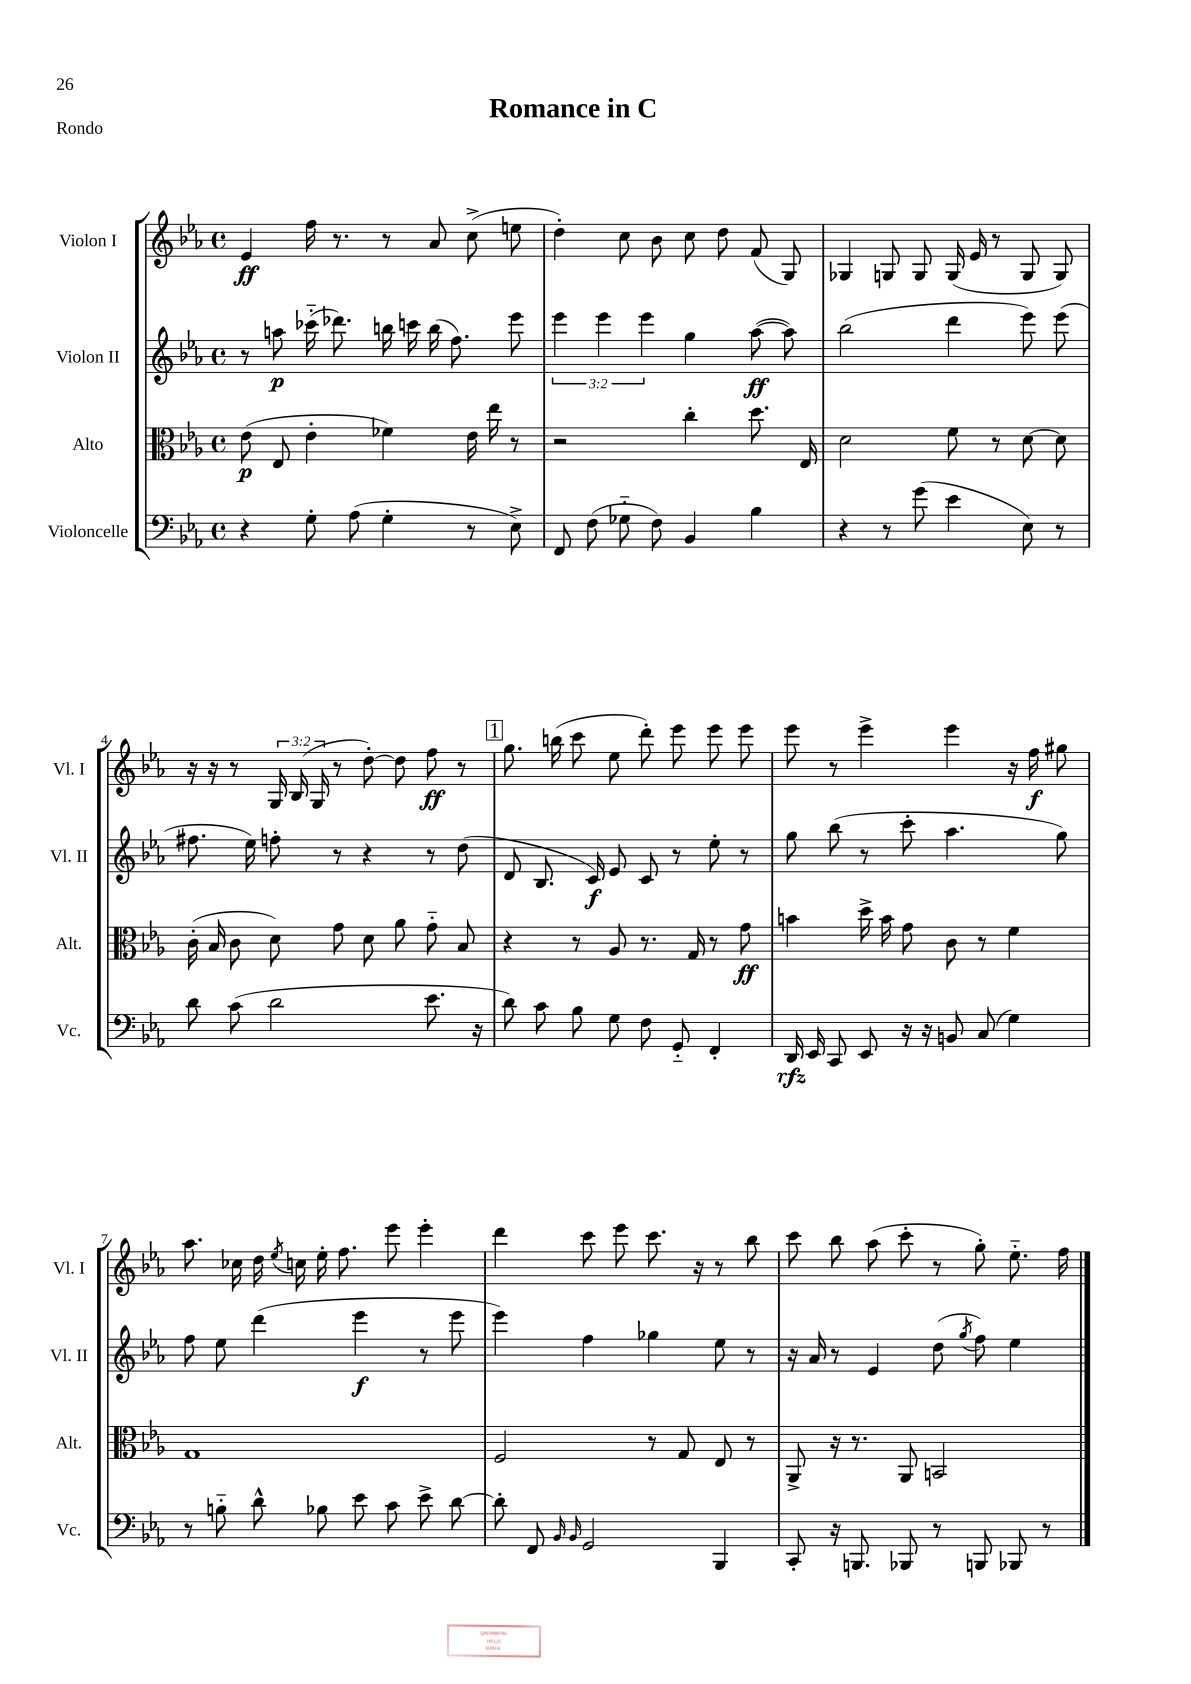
\header { title = "Romance in C" piece = "Rondo" }
<<
\new StaffGroup <<
\new Staff = "s0" \with { instrumentName = "Violon I" shortInstrumentName = "Vl. I" } {
    \clef treble \key ees \major \defaultTimeSignature \time 4/4 \override Staff.TupletNumber.text = #tuplet-number::calc-fraction-text
    \autoBeamOff ees'4\ff f''16 r8. r8 aes'8 c''8->( e''8 |
    d''4-.) c''8 bes'8 c''8 d''8 f'8( g8) |
    ges4 g8 g8 g16( ees'16 r8 g8 g8) |
    r16 r16 r8 \tuplet 3/2 { g16 bes16( g16 } r8 d''8~-.) d''8 f''8\ff r8 |
    \mark \markup { \box "1" } g''8. b''16( c'''8 ees''8 d'''8-.) ees'''8 ees'''8 ees'''8 |
    ees'''8 r8 ees'''4-> ees'''4 r16 f''16\f gis''8 |
    aes''8. ces''16 d''16 \acciaccatura { ees''8 } c''16 ees''16-. f''8. ees'''8 ees'''4-. |
    d'''4 c'''8 ees'''8 c'''8. r16 r8 bes''8 |
    c'''8 bes''8 aes''8( c'''8-. r8 g''8-.) ees''8.-_ f''16 \bar "|." |
}
\new Staff = "s1" \with { instrumentName = "Violon II" shortInstrumentName = "Vl. II" } {
    \clef treble \key ees \major \defaultTimeSignature \time 4/4 \override Staff.TupletNumber.text = #tuplet-number::calc-fraction-text
    \autoBeamOff r8 a''8\p ces'''16-_( des'''8.) b''16 c'''16 b''16( f''8.) ees'''8 |
    \tuplet 3/2 { ees'''4 ees'''4 ees'''4 } g''4 aes''8~\ff( aes''8) |
    bes''2( d'''4 ees'''8) ees'''8( |
    fis''8. ees''16) f''8-. r8 r4 r8 d''8( |
    \mark \markup { \box "1" } d'8 bes8. c'16\f) ees'8 c'8 r8 ees''8-. r8 |
    g''8 bes''8( r8 c'''8-. aes''4. g''8) |
    f''8 ees''8 d'''4( ees'''4\f r8 ees'''8 |
    ees'''4) f''4 ges''4 ees''8 r8 |
    r16 aes'16 r8 ees'4 d''8( \acciaccatura { g''8 } f''8) ees''4 \bar "|." |
}
\new Staff = "s2" \with { instrumentName = "Alto" shortInstrumentName = "Alt." } {
    \clef alto \key ees \major \defaultTimeSignature \time 4/4
    \autoBeamOff ees'8\p( ees8 ees'4-. fes'4) ees'16 ees''16 r8 |
    r2 c''4-. d''8. ees16 |
    d'2 f'8 r8 d'8~ d'8 |
    c'16-.( bes16 c'8 d'8) g'8 d'8 aes'8 g'8-_ bes8 |
    \mark \markup { \box "1" } r4 r8 aes8 r8. g16 r8 g'8\ff |
    b'4 d''16-> b'16 g'8 c'8 r8 f'4 |
    g1 |
    f2 r8 g8 ees8 r8 |
    aes,8-> r16 r8. aes,8 b,2 \bar "|." |
}
\new Staff = "s3" \with { instrumentName = "Violoncelle" shortInstrumentName = "Vc." } {
    \clef bass \key ees \major \defaultTimeSignature \time 4/4
    \autoBeamOff r4 g8-. aes8( g4-. r8 ees8->) |
    f,8 f8( ges8-_ f8) bes,4 bes4 |
    r4 r8 g'8( ees'4 ees8) r8 |
    d'8 c'8( d'2 ees'8. r16 |
    \mark \markup { \box "1" } d'8) c'8 bes8 g8 f8 g,8-_ f,4-. |
    d,16\rfz ees,16 c,8 ees,8 r16 r16 b,8 c8( g4) |
    r8 b8-_ d'8-^ bes8 ees'8 c'8 ees'8-> d'8~ |
    d'8-. f,8 \grace { bes,16 bes,16 } g,2 bes,,4 |
    c,8-. r16 b,,8. bes,,8 r8 b,,8 bes,,8 r8 \bar "|." |
}
>>
>>
